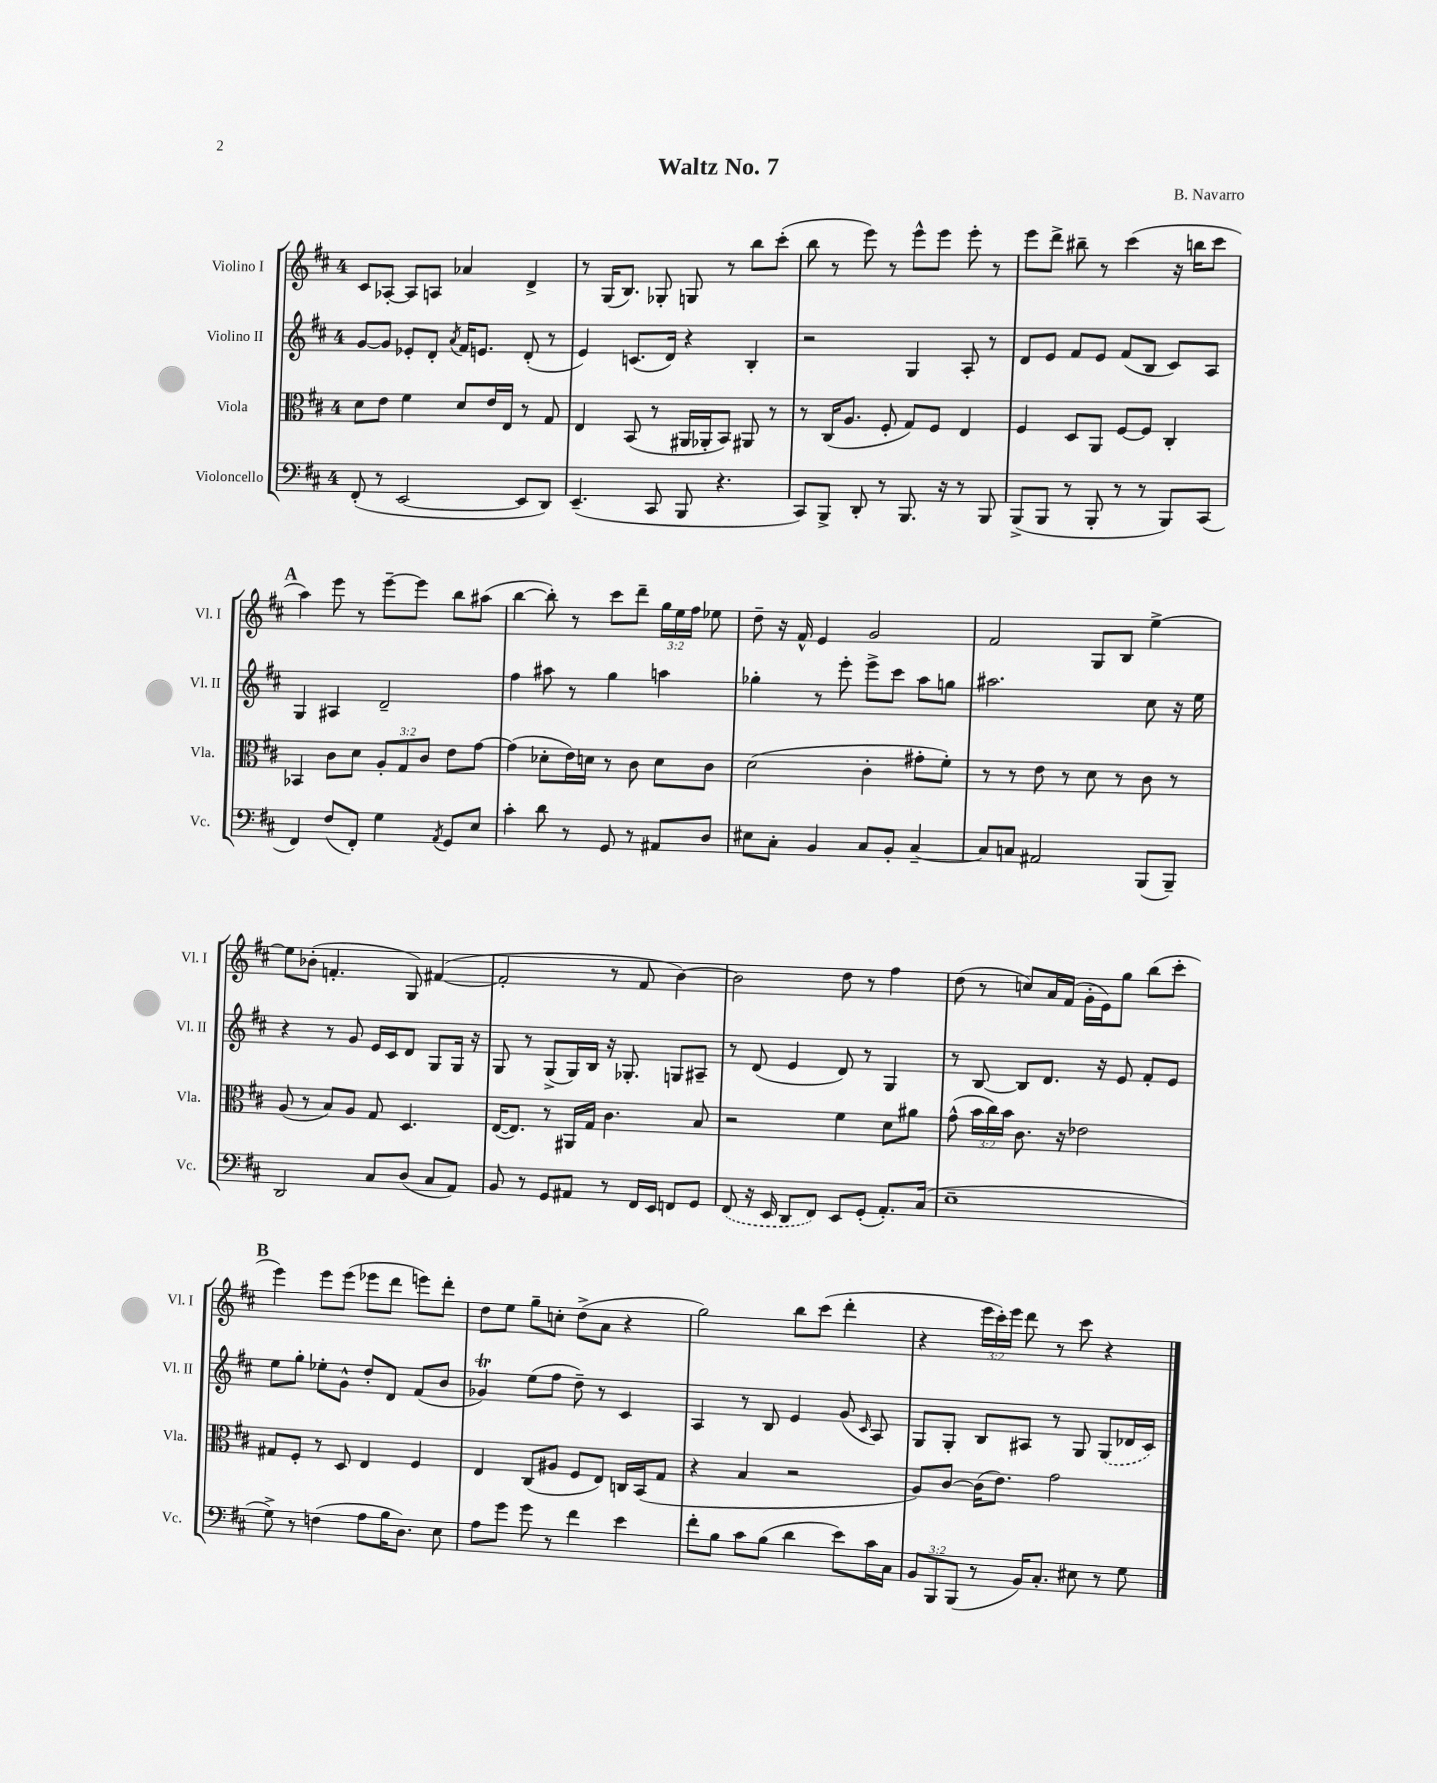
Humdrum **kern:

**kern	**kern	**kern	**kern
*staff4	*staff3	*staff2	*staff1
*clefF4	*clefC3	*clefG2	*clefG2
*k[f#c#]	*k[f#c#]	*k[f#c#]	*k[f#c#]
*M4/4	*M4/4	*M4/4	*M4/4
(8FF#'	8d	[8g	8c#
8r	8e	8g]	[8A-'
[2EE	4f#	8e-'	8A-]
.	.	8d'	8A
.	.	8qa	.
.	8d	16f#	4a-
.	.	8.e	.
.	16e	.	.
.	16E	.	.
8EE]	8r	(8d'	4d^
8DD)	8G	8r	.
=	=	=	=
(4.EE~	4E	4e)	8r
.	.	.	(16G
.	.	.	8.B)
.	(8BB	(8.c	.
8CC#	8r	.	8G-'
.	.	16d)	.
8BBB	16AA#	4r	8G
.	16AA-'	.	.
4.r	8BB)	.	8r
.	8AA#	4B'	8bb
.	8r	.	(8ccc#'
=	=	=	=
8CC#)	8r	2r	8bb
8BBB^	(16C#	.	8r
.	8.A	.	.
8DD'	.	.	8eee)
8r	8F#'	.	8r
8.BBB	8G)	4G	8eee^^
.	8F#	.	8eee
16r	.	.	.
8r	4E	8A'	8eee'
8BBB	.	8r	8r
=	=	=	=
(8BBB^	4F#	8d	8eee
8BBB	.	8e	8ddd^
8r	8D	8f#	8bb#~
8BBB'	8AA	8e	8r
8r	[8F#	(8f#	(4ccc#
8r	8F#]	8B	.
8BBB)	4C#'	8c#)	16r
.	.	.	16bb
(8CC#	.	8A	8ccc#
=	=	=	=
4FF#)	4BB-	4G	4aa)
(8F#	8c#	4A#	8eee
8FF#')	8d	.	8r
4G	12A'	2d~	[8eee~
.	12G	.	.
.	.	.	8eee]
.	12c#	.	.
8qAA	.	.	.
8GG	8e	.	8bb
8E	[8g	.	(8aa#
=	=	=	=
4c#'	(4g]	4ff#	[4bb
8d	8d-'	8aa#	8bb'])
8r	16e)	8r	8r
.	16d	.	.
8GG	8r	4gg	8ccc#
8r	8c#	.	8ddd~
8AA#	8d	4aa	24gg
.	.	.	24ee
.	.	.	24ff#
8D	8c#	.	8ee-
=	=	=	=
8E#	(2d	4gg-'	8dd~
8C#'	.	.	16r
.	.	.	16f#^^
4BB	.	8r	4e
.	.	8eee'	.
8C#	4c#'	8eee^	2g
8BB'	.	8ccc#	.
[4C#~	8g#'	8aa	.
.	8f#')	8gg	.
=	=	=	=
8C#]	8r	2.aa#	2f#
8C	8r	.	.
2AA#	8e	.	.
.	8r	.	.
.	8d	.	8G
.	8r	.	8B
(8BBB	8c#	8cc#	[4ee^
8BBB~)	8r	16r	.
.	.	16ee	.
=	=	=	=
2DD	(8A	4r	8ee]
.	8r	.	(8b-'
.	8B)	8r	4.f'
.	8A	8g	.
8C#	8G	16e	.
.	.	16c#	.
(8D	4.D	8d	8G)
8C#	.	8G	([4f#
8AA)	.	16G	.
.	.	16r	.
=	=	=	=
8BB	([16E	8G	2f#']
.	8.E])	.	.
8r	.	8r	.
8GG	8r	(8G^	.
8AA#	16AA#	16G)	.
.	16G	16B	.
8r	4.c#	16r	8r
.	.	8.G-'	.
16FF#	.	.	8f#
16EE	.	.	.
8FF	.	8G	[4b)
8GG	8B	8A#~	.
=	=	=	=
(8FF#	2r	8r	2b]
16r	.	(8d	.
16EE	.	.	.
8DD	.	4e	.
8FF#)	.	.	.
8EE	4f#	8d)	8dd
(8GG'	.	8r	8r
8.AA')	8d	4G	4ff#
.	8a#	.	.
(16C#	.	.	.
=	=	=	=
1E~	(8g^^	8r	(8dd
.	24b	[8B	8r
.	24cc#)	.	.
.	24b	.	.
.	8.c#	8B]	8cc)
.	.	8.d	16a
.	16r	.	(16f#
.	2e-	.	16g'
.	.	16r	16e)
.	.	8e	8gg
.	.	8f#'	(8bb
.	.	8e	8ccc#'
=	=	=	=
8G^)	8G#	8ee	4eee)
8r	8F#'	8gg'	.
(4F	8r	8ee-'	8eee
.	8D	8g^^	(8eee
8A	4E	8dd'	8eee-
16B	.	8d	8ddd
8.D)	.	.	.
.	4F#	(8f#	8eee)
8E	.	8b	8ddd'
=	=	=	=
8A	4E	4g-)	8dd
8g	.	.	8ee
8g	(8C#	(8ee	8gg~
8r	8A#	8ff#	8cc'
4f#	8F#	8dd~)	(8dd^
.	8E)	8r	8a
4e	16C	4c#	4r
.	(16BB	.	.
.	8G	.	.
=	=	=	=
8f#'	4r	4A	2gg)
8B	.	.	.
8c#	4B	8r	.
(8B	.	8B	.
4d	2r	4e	8bb
.	.	.	(8ccc#
8e)	.	(8g	4ddd'
.	.	16qqc#	.
16c#	.	8A)	.
16C#	.	.	.
=	=	=	=
12BB	8A)	8G	4r
12BBB	.	.	.
.	[8c#	8G'	.
(12BBB	.	.	.
8r	(16c#]	8B	24eee
.	.	.	24ccc#')
.	8.e)	.	.
.	.	.	24eee
16BB)	.	8A#	8ddd
8.C#'	.	.	.
.	2g	8r	8r
8E#	.	8G	8ccc#
8r	.	(8G	4r
8G	.	16d-	.
.	.	16c#)	.
==	==	==	==
*-	*-	*-	*-
